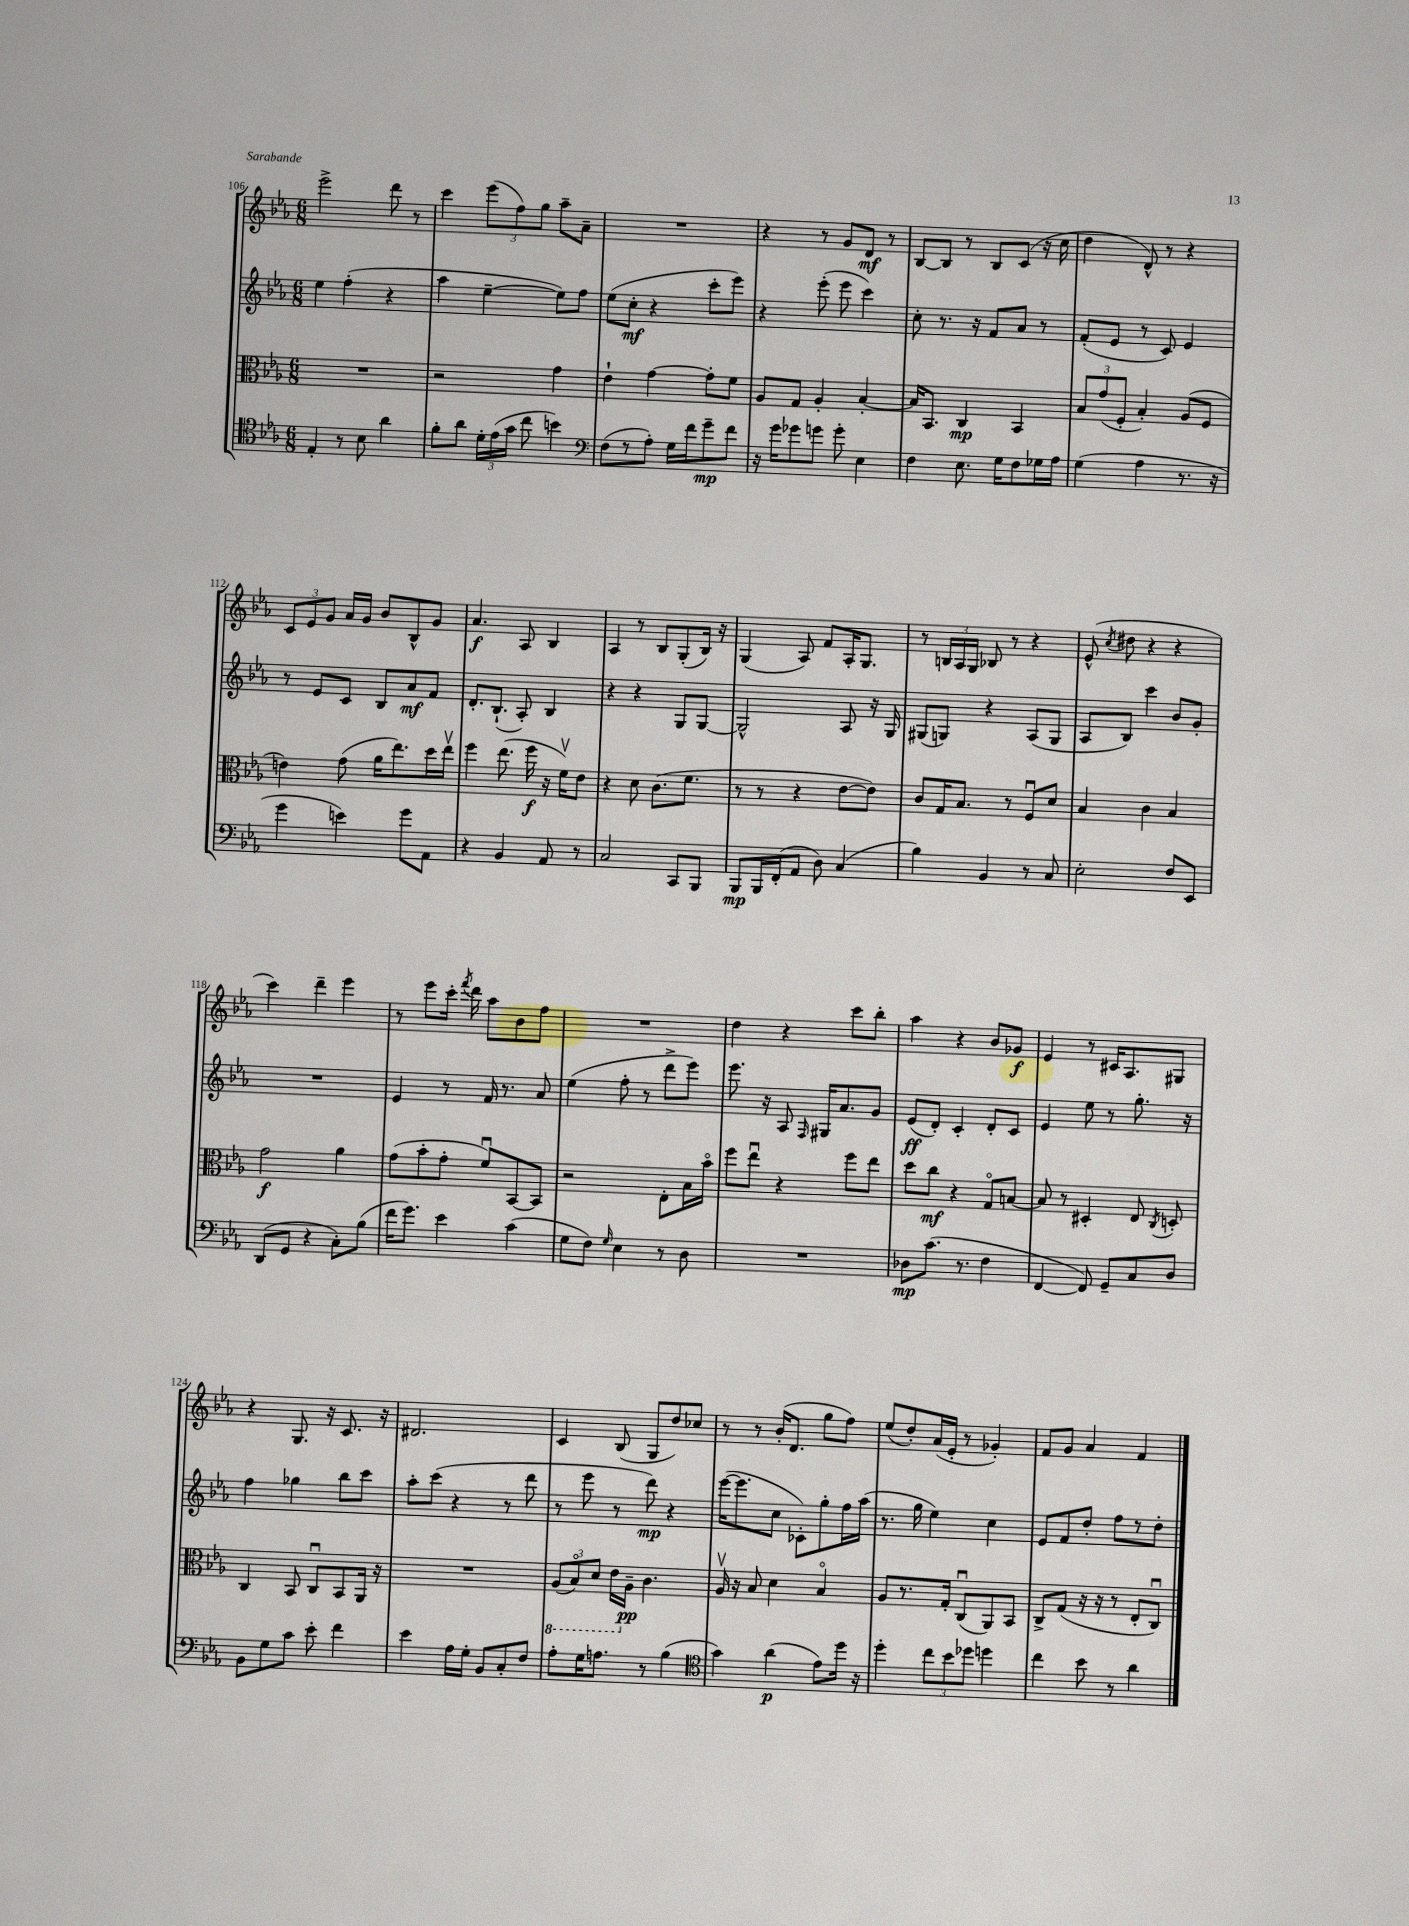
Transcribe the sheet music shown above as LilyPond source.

<<
\new StaffGroup <<
\new Staff = "s0" {
    \clef treble \key ees \major \numericTimeSignature \time 6/8
    \autoBeamOff ees'''2-> d'''8 r8 |
    c'''4 \tuplet 3/2 { ees'''8[( f''8) g''8] } aes''8[-- aes'8]-- |
    R2. |
    r4 r8 g'8[ d'8]\mf r8 |
    bes8[~ bes8] r8 bes8[ c'8]( r16 c''16 |
    d''4 d'8-^) r8 r4 |
    \tuplet 3/2 { c'8[ ees'8 g'8] } aes'16[ g'16] bes'8[ bes8-^ g'8] |
    aes'4.\f aes8 bes4 |
    aes4 r8 bes8[ g8-.( bes16]) r16 |
    g4( aes8) f'8[ aes16-. g8.] |
    r8 \tuplet 3/2 { b16[ aes16 g16] } bes8 r8 r4 |
    ees'8-^( \acciaccatura { c''8 } dis''8 r4 r4 |
    c'''4) d'''4-- ees'''4 |
    r8 ees'''8[ c'''16]-. \acciaccatura { f'''8 } d'''16 aes''8[ bes'8 f''8] |
    R2. |
    d''4 r4 c'''8[ bes''8]-. |
    aes''4 r4 bes'8[ ges'8]\f |
    ees'4 r8 cis'16[ aes8. gis8] |
    r4 g8. r16 c'8. r16 |
    dis'2. |
    c'4 bes8( g8[ d''8) ces''8] |
    r8 r8 bes'16[-.( d'8.] g''8[ f''8]) |
    ees''8[( d''8-.) aes'16( ees'16]-. r8 ges'4-.) |
    f'8[ g'8] aes'4 f'4 \bar "|." |
}
\new Staff = "s1" {
    \clef treble \key ees \major \numericTimeSignature \time 6/8
    \autoBeamOff ees''4 f''4-.( r4 |
    aes''4 ees''4~-- ees''8[) f''8] |
    ees''8[( c''8]-.\mf r4 c'''8[-. ees'''8]) |
    r4 ees'''8-.( ees'''8 c'''4) |
    c''8-. r8. r16 f'8[ aes'8] r8 |
    f'8[-.( ees'8] r8 c'8) ees'4 |
    r8 ees'8[ c'8] bes8[ aes'8\mf f'8] |
    d'8.[-. bes8.]-!( aes8-.) bes4 |
    r4 r4 g8[ g8]~ |
    g2-^ aes8 r16 g16 |
    gis8[( g8]) r4 aes8[( g8] |
    aes8[ bes8]) c'''4 bes'8[ g'8]-. |
    R2. |
    ees'4 r8 f'16 r8. aes'8 |
    ees''4( f''8-. r8 d'''8[-> ees'''8]) |
    ees'''8. r16 aes8 \grace { f16 } gis16[ aes'8. g'8] |
    ees'8[\ff( d'8]-.) c'4-. d'8[-. c'8] |
    ees'4 ees''8 r8 g''8.-. r16 |
    f''4 ges''4 bes''8[ c'''8] |
    aes''8[-. c'''8]( r4 r8 d'''8 |
    r8 ees'''8 r8 d'''8\mp) r4 |
    ees'''16[~( ees'''8. c''8] ces'8[-.) g''8-. f''16 aes''16]( |
    r8. g''16 ees''4) c''4 |
    ees'8[ f'8 d''8]-. f''8[ r8 d''8]-. \bar "|." |
}
\new Staff = "s2" {
    \clef alto \key ees \major \numericTimeSignature \time 6/8
    \autoBeamOff R2. |
    r2 g'4 |
    ees'4-! g'4~ g'8[-. f'8] |
    aes8[ g8] aes4-. bes4~-. |
    bes16[ bes,8.] c4\mp bes,4 |
    \tuplet 3/2 { bes8[ g'8( f8]-. } bes4-.) aes8[( f8] |
    e'4) g'8( aes'16[ ees''8.) d''16 ees''16]\upbow |
    f''4 ees''8.( f''16\f r16 f'16[\upbow) ees'8] |
    r4 d'8 c'8.[( f'8.] |
    r8 r8 r4 ees'8[~ ees'8]) |
    c'8[ g16 bes8.] r8 f8[\downbow d'8] |
    bes4 c'4 bes4 |
    g'2\f aes'4 |
    g'8[( bes'8-. g'8]-. f'8[\downbow) bes,8~ bes,8] |
    r2 ees8[-. bes16 bes'16]\flageolet |
    f''8[ ees''8]\downbow r4 f''8[ ees''8] |
    d''8[ c''8]\mf r4 g8[\flageolet b8]~ |
    b8 r8 dis4-. ees8 \acciaccatura { c8 } d8-. |
    c4 bes,8 c8[\downbow bes,8 aes,16] r16 |
    R2. |
    \tuplet 3/2 { \ottava #-1 aes,8[( bes,8\flageolet) d8] } ees16[ \ottava #0 aes16]--\pp c'4. |
    aes16\upbow r16 bes8 d'4 bes4\flageolet |
    aes8[ r8. g16]-. c8[\downbow( aes,8) bes,8] |
    c8[-> g8]( r16 r16 r8 ees8[-. c8]\downbow) \bar "|." |
}
\new Staff = "s3" {
    \clef tenor \key ees \major \numericTimeSignature \time 6/8
    \autoBeamOff ees4-. r8 bes8 aes'4 |
    f'8[-. aes'8] \tuplet 3/2 { d'16[-. ees'16( g'16] } c''8 b'4) |
    \clef bass f8[( r8 aes8]-.) g16[ f'16 g'8--\mp f'8] |
    r16 g'16[ ges'8 g'8] g'8-. ees4 |
    f4 ees8. g16[ f8 ges16 aes16] |
    g4( aes4 r8. r16 |
    g'4 e'4) g'8[ aes,8] |
    r4 bes,4 aes,8 r8 |
    c2 c,8[ bes,,8] |
    bes,,8[\mp bes,,16 f,16-.( aes,8] d8) c4( |
    bes4) bes,4 r8 c8 |
    ees2-. f8[ ees,8] |
    d,8[( g,8] r4 c8[-.) bes8]( |
    f'16[ g'8.]) ees'4 c'4( |
    g8[ f8]) \grace { g16 } ees4 r8 d8 |
    R2. |
    des8[\mp c'8.]( r8. f4 |
    f,4~ f,8) g,8[-- c8 d8] |
    bes,8[ g8 c'8] ees'8-. f'4 |
    ees'4 aes16[ g16]-. bes,8[ c8-. f8] |
    aes8[-. g16 a8.] r8 bes4( |
    \clef tenor g'4) aes'4\p( ees'8[) d''16] r16 |
    d''4-. \tuplet 3/2 { c''8[ bes'8 des''8] } d''4 |
    c''4 bes'8 r8 aes'4 \bar "|." |
}
>>
>>
\layout { \context { \Score currentBarNumber = #106 } }
